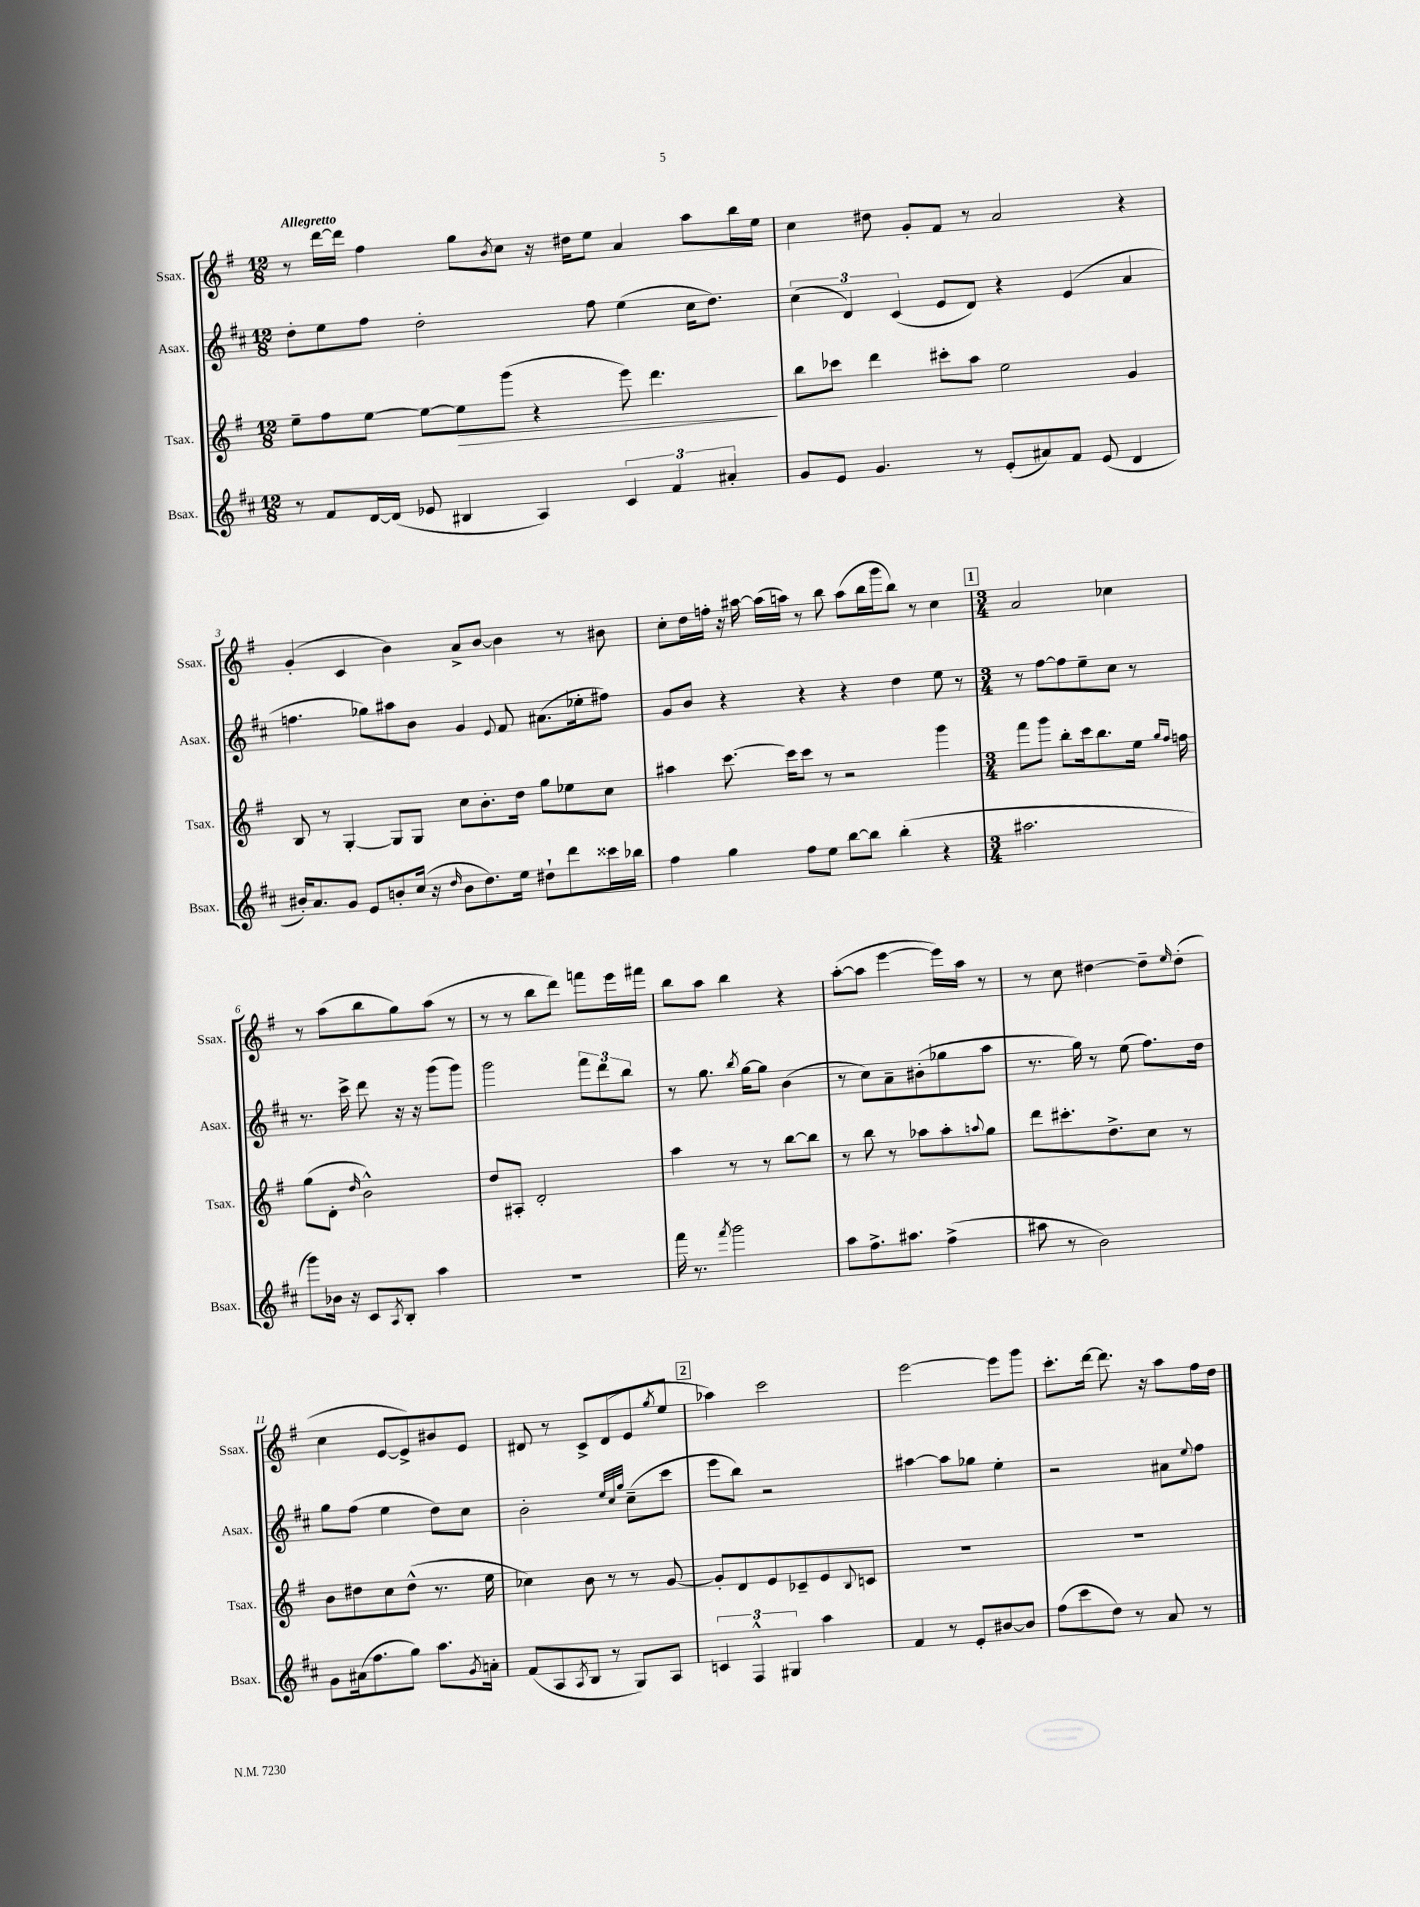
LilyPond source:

<<
\new StaffGroup <<
\new Staff = "s0" \with { instrumentName = "Ssax." shortInstrumentName = "Ssax." } {
    \clef treble \key g \major \numericTimeSignature \time 12/8 \tempo "Allegretto"
    r8 d'''16~ d'''16 fis''4 g''8 \acciaccatura { b'8 } c''8 r16 dis''16 e''8 a'4 a''8 b''16 e''16 |
    c''4 dis''8 g'8-. fis'8 r8 a'2 r4 |
    g'4-.( c'4 b'4) a'8-> b'8~ b'4 r8 bis'8 |
    c''8-. d''16 f''16-. r16 ais''16~ ais''16( a''16) r8 b''8 a''8( b''16 g'''16 b''8) r8 c''4 |
    \mark \markup { \box "1" } \numericTimeSignature \time 3/4 a'2 ces''4 |
    r8 a''8( b''8 g''8) a''8( r8 |
    r8 r8 b''8 d'''8) f'''8 e'''16 fis'''16 |
    b''8 a''8 b''4 r4 |
    a''8~-.( a''8 e'''4~ e'''16) a''16 r8 |
    r8 c''8 dis''4~ dis''8-- \grace { e''16 } dis''8-.( |
    c''4 e'8~ e'8->) bis'8 e'8 |
    dis'8 r8 c'8-> dis'8( e'8 \acciaccatura { g''8 } e''8 |
    \mark \markup { \box "2" } aes''4) c'''2 |
    e'''2~ e'''8 g'''8 |
    c'''8.-. d'''16~ d'''8. r16 a''8 fis''16 d''16 \bar "|." |
}
\new Staff = "s1" \with { instrumentName = "Asax." shortInstrumentName = "Asax." } {
    \clef treble \key d \major \numericTimeSignature \time 12/8
    d''8-. e''8 fis''8 d''2-. fis''8 e''4( cis''16 d''8.) |
    \tuplet 3/2 { cis''4( d'4) cis'4( } e'8 d'8) r4 e'4( a'4 |
    f''4. ges''8) ais''8 b'8 g'4 \appoggiatura { e'8 } fis'8 ais'8.( ees''16-. fis''8) |
    g'8 b'8 r4 r4 r4 d''4 e''8 r8 |
    \mark \markup { \box "1" } \numericTimeSignature \time 3/4 r8 fis''8~ fis''8 e''8-- cis''8 r8 |
    r8. cis'''16-> d'''8 r16 r16 g'''8( g'''8) |
    g'''2 \tuplet 3/2 { fis'''8 d'''8 b''8 } |
    r8 g''8. \acciaccatura { b''8 } g''16~ g''8 b'4( |
    r8 cis''8) a'8-- bis'8-.( ges''8 a''8 |
    r8. g''16) r8 e''8( fis''8.) d''16 |
    g''8 fis''8( e''4 d''8) cis''8 |
    b'2-. \grace { e''32 cis''32 g''32 } cis''8--( cis'''8 |
    \mark \markup { \box "2" } e'''8 b''8) r2 |
    ais''4~ ais''8 ges''8 e''4-. |
    r2 ais'8 \appoggiatura { e''8 } fis''8 \bar "|." |
}
\new Staff = "s2" \with { instrumentName = "Tsax." shortInstrumentName = "Tsax." } {
    \clef treble \key g \major \numericTimeSignature \time 12/8
    e''8-- fis''8 e''8~ e''8~ e''8\> g'''8( r4 e'''8) d'''4.\! |
    b''8 ces'''8 d'''4 cis'''8-. a''8 e''2 g'4 |
    b8 r8 g4~-. g8 g8 c''8 b'8.-. d''16 g''8 ees''8 c''8 |
    ais''4 c'''8.~ c'''16 c'''8 r8 r2 g'''4 |
    \mark \markup { \box "1" } \numericTimeSignature \time 3/4 fis'''8 g'''8 b''8-. c'''16 b''8. e''16 \grace { g''16 fis''16 } f''16 |
    g''8( d'8-. \grace { d''16 } b'2-^) |
    d''8 ais8-. d'2-. |
    a''4 r8 r8 b''8~ b''8 |
    r8 b''8 r8 aes''8 aes''8-. \appoggiatura { a''8 } g''8 |
    d'''8 cis'''8.-. d''8.-> c''8 r8 |
    b'8 dis''8 c''8 dis''8-^( r8. e''16 |
    ces''4) b'8 r8 r8 g'8~ |
    \mark \markup { \box "2" } g'8-. d'8 e'8 ces'8-- e'8 \appoggiatura { b8 } c'8 |
    R2. |
    R2. \bar "|." |
}
\new Staff = "s3" \with { instrumentName = "Bsax." shortInstrumentName = "Bsax." } {
    \clef treble \key d \major \numericTimeSignature \time 12/8
    r8 fis'8 d'16~ d'16( ees'8 bis4 a4) \tuplet 3/2 { cis'4 fis'4 ais'4-. } |
    g'8 e'8 g'4. r8 e'8-.( ais'8) fis'8 e'8( d'4 |
    bis'16-.) a'8. g'8 e'8 b'8-. cis''16( r16 \grace { d''16 } b'8 d''8.) e''16 dis''8-! d'''8 cisis'''16 bes''16 |
    fis''4 g''4 fis''8 e''8 b''8~ b''8 b''4-.( r4 |
    \mark \markup { \box "1" } \numericTimeSignature \time 3/4 ais''2. |
    g'''8) bes'16 r16 cis'8 \acciaccatura { a8 } b8-. a''4 |
    R2. |
    fis'''16 r8. \acciaccatura { fis'''8 } g'''2 |
    a''8 fis''8.-> ais''8. fis''4->( |
    ais''8 r8 b'2) |
    g'8 ais'16( fis''8. g''8) a''8. \acciaccatura { g'8 } a'16-. |
    fis'8( a8 \acciaccatura { a8 } b8 r8 g8) a8 |
    \mark \markup { \box "2" } \tuplet 3/2 { c'4 fis4-^ gis4 } a''4 |
    fis'4 r8 e'8-. bis'8~ bis'8 |
    fis''8( cis'''8 d''8) r8 a'8 r8 \bar "|." |
}
>>
>>
